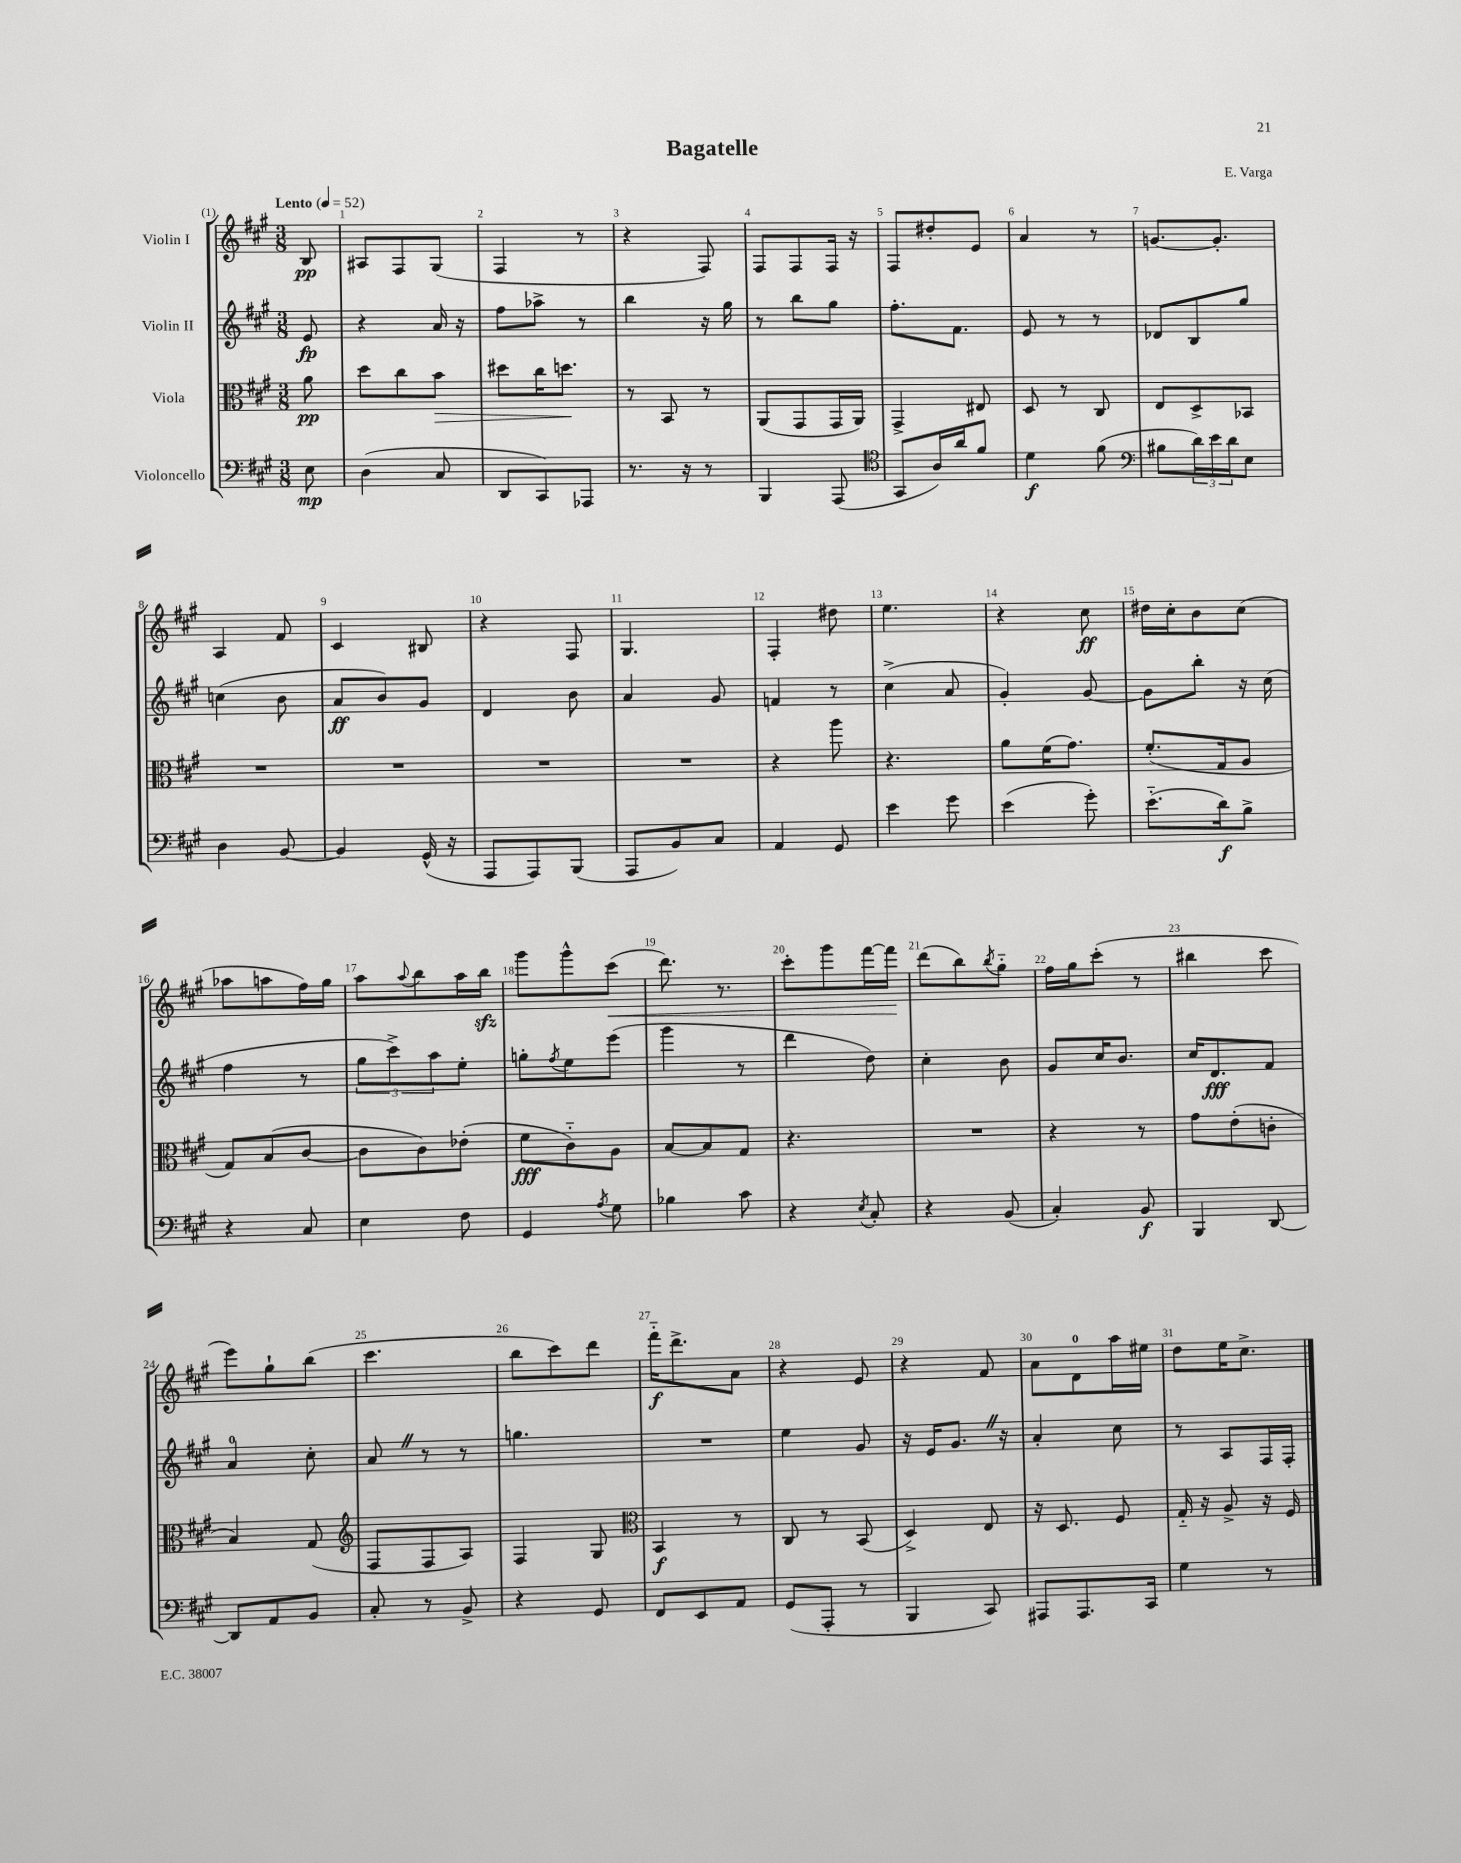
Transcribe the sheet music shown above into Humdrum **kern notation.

**kern	**kern	**kern	**kern
*staff4	*staff3	*staff2	*staff1
*clefF4	*clefC3	*clefG2	*clefG2
*k[f#c#g#]	*k[f#c#g#]	*k[f#c#g#]	*k[f#c#g#]
*M3/8	*M3/8	*M3/8	*M3/8
*MM52	*MM52	*MM52	*MM52
8E\	8a\	8e/	8B/
=	=	=	=
(4D\	8dd\L	4r	8A#/L
.	8cc#\	.	8F#/
8C#/	8b\J	16a/	(8G#/J
.	.	16r	.
=	=	=	=
8DD/L	8dd#\L	8ff#\L	4F#/
8CC#/)	16cc#\K	8aa-^\J	.
.	8.dd\J	.	.
8AAA-/J	.	8r	8r
=	=	=	=
8.r	8r	4bb\	4r
.	8BB/	.	.
16r	.	.	.
8r	8r	16r	8F#/)
.	.	16gg#\	.
=	=	=	=
4BBB/	(8AA/L	8r	8F#/L
.	8GG#/	8bb\L	8F#/
(8AAA/	16GG#/L	8gg#\J	16F#/Jk
.	16AA/JJ)	.	16r
=	=	=	=
*clefC4	*	*	*
8GG#/L	4GG#^/	8.ff#'\L	8F#/L
16A/L)	.	.	8dd#'/
16a/J	.	8.f#\J	.
8f#/J	8E#/	.	8e/J
=	=	=	=
4d\	8D/	8e/	4a/
.	8r	8r	.
(8f#\	8C#/	8r	8r
=	=	=	=
*clefF4	*	*	*
8B#\L	8E/L	8d-/L	[8.g/L
24d\L)	8D^/	8B/	.
24e\	.	.	.
.	.	.	8.g'/]J
24d\J	.	.	.
8E\J	8BB-/J	8gg#/J	.
=	=	=	=
4D\	4.r	(4cc\	4A/
[8BB/	.	8b\	8f#/
=	=	=	=
4BB/]	4.r	8a/L	4c#/
.	.	8b/)	.
(16GG#^^/	.	8g#/J	8B#/
16r	.	.	.
=	=	=	=
8AAA/L	4.r	4d/	4r
8AAA/)	.	.	.
(8BBB/J	.	8b\	8F#/
=	=	=	=
8AAA/L	4.r	4a/	4.G#/
8BB/)	.	.	.
8C#/J	.	8g#/	.
=	=	=	=
4AA/	4r	4f/	4F#'/
8GG#/	8aa\	8r	8dd#\
=	=	=	=
4e\	4.r	(4cc#^\	4.ee\
8g#\	.	8a/	.
=	=	=	=
(4e\	8a\L	4g#'/)	4r
.	(16f#\K	.	.
.	8.g#\J)	.	.
8g#'\)	.	[8g#/	8cc#\
=	=	=	=
(8.e'~\L	(8.f#'/L	8g#\]L	16dd#\LL
.	.	.	16cc#'\J
.	.	8bb'\J	8b\
16d\k)	16G#/k	.	.
8B^\J	8A/J	16r	(8cc#\J
.	.	(16cc#\	.
=	=	=	=
4r	8G#/L)	4ff#\	8aa-\L
.	(8B/	.	8aa\
8C#/	[8c#/J	8r	16ff#\L)
.	.	.	16gg#\JJ
=	=	=	=
4E\	8c#\]L	12gg#\L	8aa\L
.	.	12ccc#^\)	.
.	.	.	8qqaa/
.	8c#\)	.	8bb\
.	.	12aa\	.
8F#\	(8e-'\J	8ee'\J	16aa\L
.	.	.	16bb\JJ
=	=	=	=
4GG#/	8f#\L	8gg'\L	8ggg#\L
.	.	8qff#/	.
.	8c#'~\)	8ee\	8ggg#^^\
8qA/	.	.	.
8G#\	8A\J	(8eee\J	(8ccc#\J
=	=	=	=
4B-\	[8B/L	4ggg#\	8.ddd\)
.	8B/]	.	.
.	.	.	8.r
8c#\	8G#/J	8r	.
=	=	=	=
4r	4.r	4ddd\	8ccc#'\L
.	.	.	8ggg#\
8qE/	.	.	.
8C#'/	.	8dd\)	[16fff#\L
.	.	.	16fff#\]JJ
=	=	=	=
4r	4.r	4cc#'\	(8ddd\L
.	.	.	8bb\)
.	.	.	8qbb/
(8BB/	.	8b\	8gg#'~\J
=	=	=	=
4C#'/)	4r	8g#/L	16ff#\LL
.	.	.	16gg#\J
.	.	16cc#/K	(8ccc#'\J
.	.	8.b/J	.
8BB/	8r	.	8r
=	=	=	=
4BBB/	8g#\L	16cc#/LK	4bb#\
.	.	8.d/	.
.	(8e'\	.	.
[8DD/	8c'\J	8f#/J	8ccc#\
=	=	=	=
8DD/]L	4B/)	4a/	8eee\L)
8AA/	.	.	8gg#`\
8BB/J	(8G#/	8cc#'\	(8bb\J
=	=	=	=
*	*clefG2	*	*
8C#'/	8F#/L	8a/	4.ccc#\
8r	8F#/	8r	.
8BB^/	8A/J)	8r	.
=	=	=	=
4r	4F#/	4.gg\	8bb\L
.	.	.	8ccc#\)
8GG#/	8G#/	.	8ddd\J
=	=	=	=
*	*clefC3	*	*
8FF#/L	4BB/	4.r	16fff#'~\LK
.	.	.	8.ddd^\
8EE/	.	.	.
8AA/J	8r	.	8a\J
=	=	=	=
(8GG#/L	8C#/	4ee\	4r
8AAA'/J	8r	.	.
8r	(8BB/	8g#/	8e/
=	=	=	=
4BBB/	4D^/)	16r	4r
.	.	16e/LK	.
.	.	8.g#/J	.
8CC#/)	8E/	.	8f#/
.	.	16r	.
=	=	=	=
8AAA#/L	16r	4a'/	8a\L
.	8.D/	.	.
8.AAA#/	.	.	8d\
.	8F#/	8cc#\	16aa\L
16CC#/Jk	.	.	16ee#\JJ
=	=	=	=
4G#\	16G#'~/	8r	8dd\L
.	16r	.	.
.	8A^/	8A/L	16ee\K
.	.	.	8.cc#^\J
8r	16r	16F#/L	.
.	16F#/	16F#'/JJ	.
==	==	==	==
*-	*-	*-	*-
